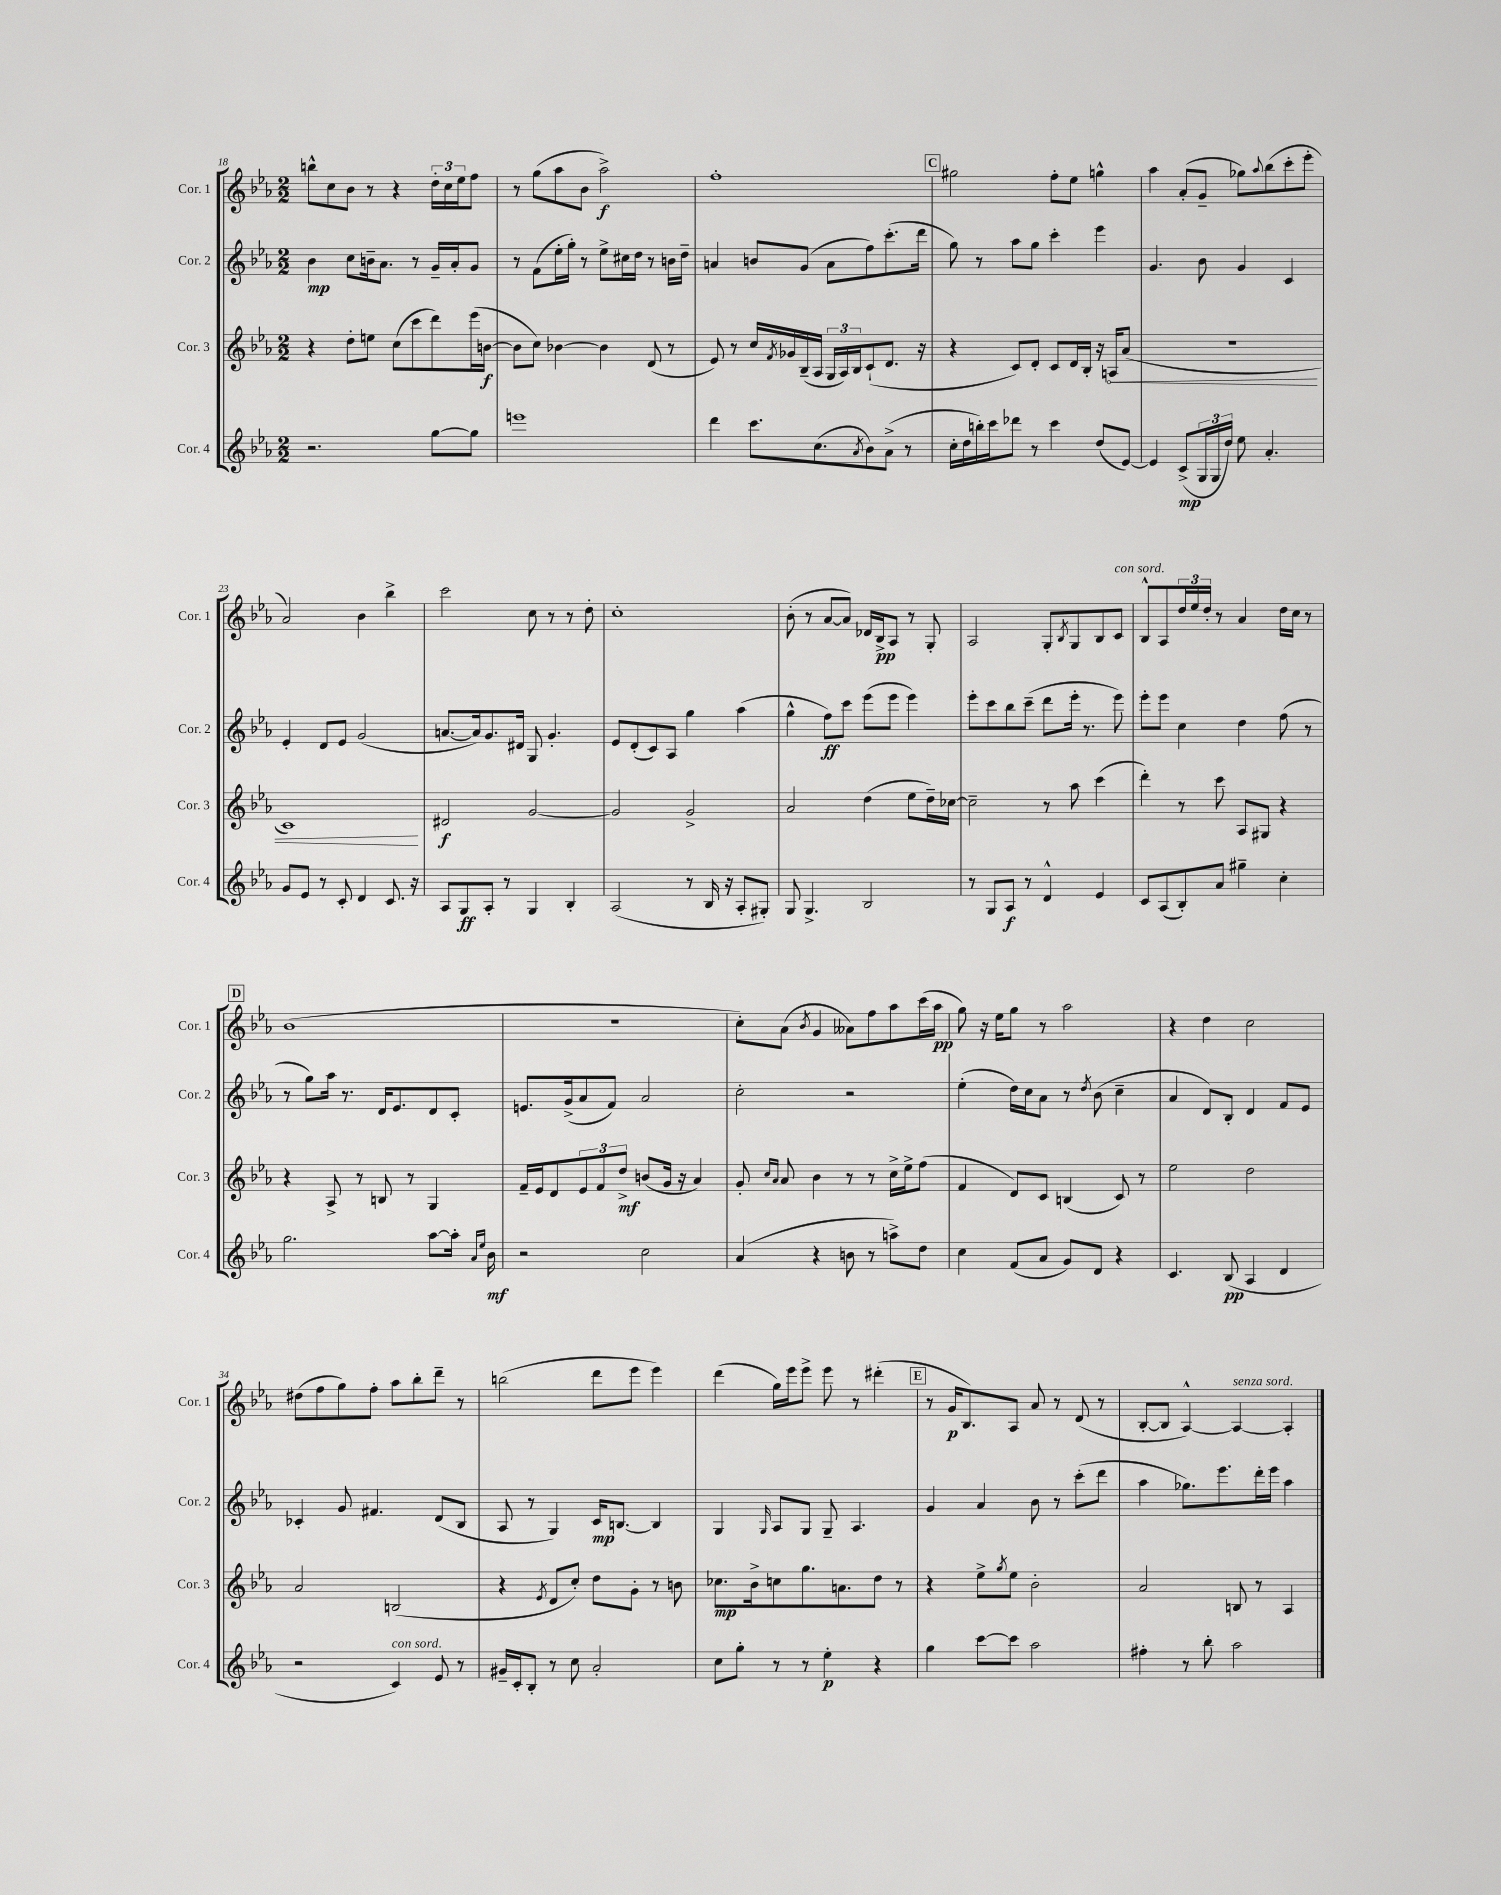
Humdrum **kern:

**kern	**kern	**kern	**kern
*staff4	*staff3	*staff2	*staff1
*clefG2	*clefG2	*clefG2	*clefG2
*k[b-e-a-]	*k[b-e-a-]	*k[b-e-a-]	*k[b-e-a-]
*M2/2	*M2/2	*M2/2	*M2/2
2.r	4r	4b-\	8bb^^\L
.	.	.	8cc\
.	8dd'\L	8cc\L	8b-\J
.	8ee\J	16b~\k	8r
.	.	8.a-\J	.
.	(8cc\L	.	4r
.	8ccc\	8r	.
[8gg\L	8ddd\)	16g~/LL	24dd'\LL
.	.	.	24cc\
.	.	16a-'/J	.
.	.	.	24ee-\J
8gg\]J	(16eee-\L	8g/J	8ff\J
.	[16b\JJ	.	.
=	=	=	=
1eee	8b\]L	8r	8r
.	8cc\J)	(8f\L	(8gg\L
.	[4b-\	16ee-'\L	8aa-\
.	.	16gg'\JJ)	.
.	.	8r	8b-\J
.	4b-\]	8ee-^\L	2aa-^\)
.	.	16cc#\L	.
.	.	16dd\JJ	.
.	(8d/	8r	.
.	8r	16b\LL	.
.	.	16dd~\JJ	.
=	=	=	=
4ddd\	8e-/)	4a/	1ff'
.	8r	.	.
8.ccc\L	16cc/LL	8b/L	.
.	8qf/	.	.
.	16g-/	.	.
.	(16B-~/	(8g/J	.
(8.cc\	16A-/JJ	.	.
.	24G/LL	8a\L	.
.	24A-/)	.	.
.	24B-/J	.	.
8qa-/	.	.	.
8b-\)	(8c`/	8ff\)	.
(8a-^\J	8.d/J	(8.ccc'\	.
8r	.	.	.
.	16r	16ddd\Jk	.
=	=	=	=
16cc'\LL	4r	8gg\)	2gg#\
16dd\	.	.	.
16bb'\)	.	8r	.
16ccc\J	.	.	.
8ddd-\J	8c/L)	8aa-\L	.
8r	8d'/J	8gg\J	.
4ccc\	8c/L	4ccc'\	8ff'\L
.	16d/L	.	8ee-\J
.	16B-'/JJ	.	.
(8dd/L	16r	4eee-\	4gg^^\
.	16A/LK	.	.
[8e-/J)	(8a-/J	.	.
=	=	=	=
4e-/]	1r	4.g/	4aa-\
(8c^/L	.	.	(8a-'/L
24G/L	.	8b-\	8g~/J
24G/	.	.	.
24dd/JJ)	.	.	.
8ee-\	.	4g/	8gg-\L)
.	.	.	8qqaa-/
4.a-'/	.	.	(8bb-\
.	.	4c/	8ccc'\
.	.	.	8eee-'\J
=	=	=	=
8g/L	1c)	4e-'/	2a-/)
8e-/J	.	.	.
8r	.	8d/L	.
8c'/	.	8e-/J	.
4d/	.	(2g/	4b-\
8.c/	.	.	4bb-^\
16r	.	.	.
=	=	=	=
8A-/L	2d#/	[8.a/L	2ccc\
8G/	.	.	.
.	.	16a/]k)	.
8A-'/J	.	8.g/	.
8r	.	.	.
.	.	16d#/Jk	.
4G/	[2g/	8G/	8cc\
.	.	4.g'/	8r
4B-'/	.	.	8r
.	.	.	8dd'\
=	=	=	=
(2A-/	2g/]	8e-/L	1cc'
.	.	(8d'/	.
.	.	8c/)	.
.	.	8A-/J	.
8r	2g^/	4gg\	.
16B-/	.	.	.
16r	.	.	.
8A-'/L	.	(4aa-\	.
8G#'/J)	.	.	.
=	=	=	=
8G/	2a-/	4gg^^\	(8b-'\
4.G^/	.	.	8r
.	.	8ff\L)	[8a-/L
.	.	8ccc\J	8a-/]J)
2B-/	(4dd\	(8eee-\L	16d-/LL
.	.	.	16B-^/J
.	.	8eee-\J	8A-/J
.	8ee-\L	4eee-\)	8r
.	16dd~\L)	.	8G'/
.	[16cc-\JJ	.	.
=	=	=	=
8r	2cc-~\]	8eee-'\L	2A-/
8G/L	.	8ccc\	.
8A-/J	.	8bb-\	.
8r	.	(8ccc~\J	.
4d^^/	8r	8ddd\L	8G'/L
.	.	.	8qB-/
.	8aa-\	16eee-'\Jk	8G/
.	.	8.r	.
4e-/	(4ccc\	.	8B-/
.	.	8eee-\)	8c/J
=	=	=	=
8c/L	4ddd'\)	8eee-'\L	8B-^^/L
(8A-/	.	8eee-\J	8A-/
8B-'/)	8r	4cc\	24dd/L
.	.	.	24ee-/
.	.	.	24dd'/JJ
8a-/J	8ccc\	.	8r
4gg#~\	8A-/L	4dd\	4a-/
.	8G#/J	.	.
4cc'\	4r	(8ff\	16dd\LL
.	.	.	16cc\JJ
.	.	8r	8r
=	=	=	=
2.gg\	4r	8r	(1b-
.	.	8gg\L)	.
.	8A-^/	16aa-\Jk	.
.	.	8.r	.
.	8r	.	.
.	8B/	16d/LK	.
.	.	8.e-/	.
.	8r	.	.
[8aa-\L	4G/	8d/	.
16aa-'\]Jk	.	8c'/J	.
16qqa-/LL	.	.	.
16qqee-/JJ	.	.	.
16b-\	.	.	.
=	=	=	=
2r	16f~/LL	8.e/L	1r
.	16e-/J	.	.
.	8d/	.	.
.	.	(16g^/k	.
.	12e-/	8a-/	.
.	12f/	.	.
.	.	8f/J)	.
.	12dd^/J	.	.
2cc\	(8b/L	2a-/	.
.	16g/Jk	.	.
.	16r	.	.
.	4a-/)	.	.
=	=	=	=
(4a-/	8g'/	2cc'\	8cc'\L)
.	16qqcc/LL	.	.
.	16qqa-/JJ	.	.
.	8a-/	.	(8a-\J
.	.	.	8qb-/
4r	4b-\	.	4g/
8b\	8r	2r	8a--\L)
8r	8r	.	8ff\
8aa^\L)	16cc^\LL	.	8aa-\
.	16ee-^\J	.	.
8dd\J	(8ff\J	.	(16ccc\L
.	.	.	16aa-\JJ
=	=	=	=
4cc\	4f/	(4ee-'\	8gg\)
.	.	.	16r
.	.	.	16ee-\LK
(8f/L	8d/L)	16dd\LL)	8gg\J
.	.	16cc\J	.
8a-/J	8c/J	8a-\J	8r
8g/L)	(4B/	8r	2aa-\
.	.	8qdd/	.
8d/J	.	(8b-\	.
4r	8c/)	4cc~\	.
.	8r	.	.
=	=	=	=
4.c/	2ee-\	4a-/	4r
.	.	8d/L)	4dd\
(8B-/	.	8B-'/J	.
4A-/	2dd\	4d/	2cc\
4d/	.	8f/L	.
.	.	8e-/J	.
=	=	=	=
2r	2a-/	4c-'/	(8dd#\L
.	.	.	8ff\
.	.	8g/	8gg\)
.	.	4.f#/	8ff'\J
4c/)	(2B/	.	8aa-\L
.	.	.	8bb-'\
8e-/	.	(8d/L	8ddd~\J
8r	.	8B-/J	8r
=	=	=	=
16g#~/LL	4r	8A-/	(2bb\
16c'/J	.	.	.
8B-'/J	.	8r	.
.	8qe-/	.	.
8r	8d/L	4G/)	.
8cc\	8cc'/J)	.	.
2a-'/	8dd\L	16c/LK	8ddd\L
.	.	[8.B/J	.
.	8g'\J	.	8eee-\J
.	8r	4B/]	4eee-\)
.	8b\	.	.
=	=	=	=
8cc\L	8.cc-\L	4G/	(4ddd\
8gg'\J	.	.	.
.	16b-^\k	.	.
.	.	16qqG/	.
8r	8cc\	8A-/L	16gg\LL)
.	.	.	16eee-\J
8r	8.gg\	8G/J	8eee-^\J
4ee-'\	.	8G~/	8eee-\
.	8.a\	.	.
.	.	4.A-/	8r
4r	8dd\J	.	(4ddd#'\
.	8r	.	.
=	=	=	=
4gg\	4r	4g/	8r
.	.	.	16g/LK
.	.	.	8.B-/)
[8ccc\L	8ee-^\L	4a-/	.
.	8qgg/	.	.
8ccc\]J	8ee-\J	.	8A-/J
2aa-\	2b-'\	8b-\	8a-/
.	.	8r	8r
.	.	(8ccc'\L	(8d/
.	.	8ddd\J	8r
=	=	=	=
4ff#'\	2a-/	4aa-\	[8B-'/L
.	.	.	8B-/]J
8r	.	8.gg-\L)	[4A-^^/)
8bb-'\	.	.	.
.	.	8.eee-\	.
2aa-\	8B/	.	4A-/_
.	8r	16ddd'\L	.
.	.	16eee-\JJ	.
.	4A-/	4aa-\	4A-'/]
==	==	==	==
*-	*-	*-	*-
